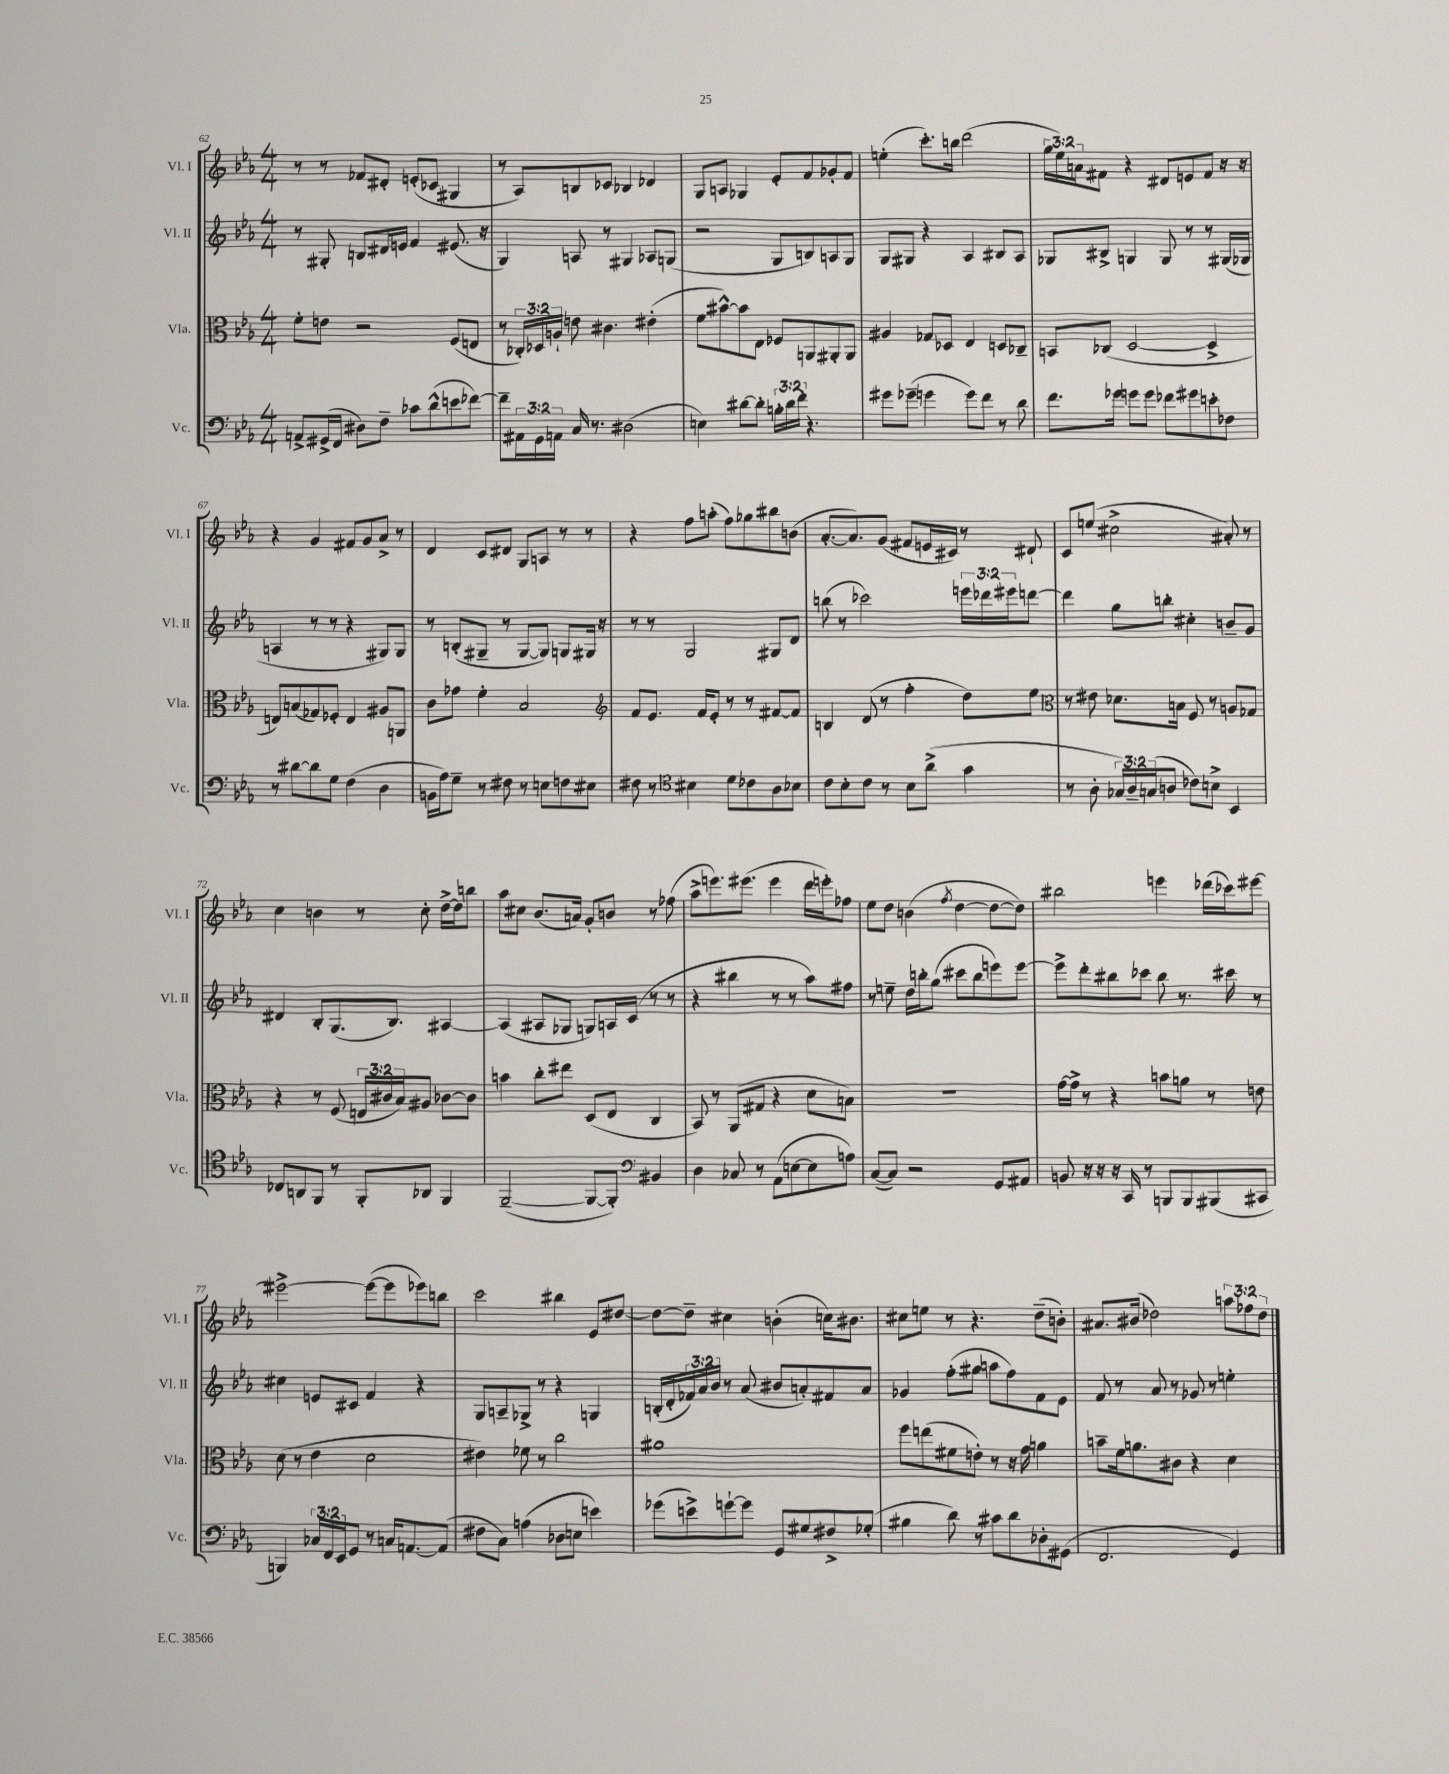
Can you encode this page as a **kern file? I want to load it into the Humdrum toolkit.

**kern	**kern	**kern	**kern
*staff4	*staff3	*staff2	*staff1
*clefF4	*clefC3	*clefG2	*clefG2
*k[b-e-a-]	*k[b-e-a-]	*k[b-e-a-]	*k[b-e-a-]
*M4/4	*M4/4	*M4/4	*M4/4
8AA^	8f'	8r	8r
(16GG#^	8e	8G#'	8r
16FF	.	.	.
8D#)	2r	8B	8f-
8F~	.	16d#	8d#'
.	.	16e	.
8c-	.	4f	(8e'
(8d^^	.	.	8c-
8e	(8F	(8.e#	4G#
[8f-)	8E	.	.
.	.	16r	.
=	=	=	=
8f-~]	8r	4G)	8r
24AA#	24C-')	.	8A-)
24GG	24D-	.	.
24AA	24A`	.	.
16C	8e	8A	8B
8.r	.	.	.
.	4.c#	8r	8c-
(2D#	.	4G#	4B-
.	(4e#'	8A-	4d-
.	.	(8G	.
=	=	=	=
4E)	8f	2r	8G
.	[8b#^^)	.	8A
[8d#	8b#]	.	4G-
8d#']	8E-	.	.
24B'	8F-	8G	8e-'
24d#	.	.	.
24f'	.	.	.
4.r	8AA	8B)	8f
.	8AA#'	8A	8g-'
.	8AA#	8G	8f
=	=	=	=
8g#	4A#	8G	(4ee'
(8g-~	.	8G#	.
4g	8G-	4r	8.ccc')
.	8D-	.	.
.	.	.	16bb
8g)	4E-	4A-	(2ddd
8f	.	.	.
8r	8D	8B#	.
8d	8C-~	8A-	.
=	=	=	=
8.f	8BB	8G-	24gg
.	.	.	24ee-)
.	.	.	24a
.	(8C-	8B#^	8f#
16g-	.	.	.
8g	[2D	4G	4r
8g	.	.	.
8f-	.	8G	8d#
8g#	.	8r	8e
8e'	4D^]	8r	8f#
8F-	.	(16G#	16r
.	.	16G-	16r
=	=	=	=
8r	8E)	4A	4r
[8d#	(8B	.	.
8d#]	8G-)	8r	4g
8G	8F-'	8r	.
(4F	4E	4r	8f#
.	.	.	8g
4D	8A#	8G#)	8a-^
.	8AA	8G#	8r
=	=	=	=
16BB	8c	8r	4d
16A-)	.	.	.
8G~	8g-	(8B'	.
8r	4f'	8G#~	8c
8F#	.	8r	8d#
8r	2B-	[8G#	8G
8E	.	8G#])	8A
8F	.	8G	8r
8E#	.	16G#	8r
.	.	16r	.
=	=	=	=
*	*clefG2	*	*
8F#	8f	8r	4r
8r	8.e-	8r	.
*clefC4	*	*	*
4B#	.	2G	8ff
.	16f	.	.
.	8e-'	.	(8aa'
8d	8r	.	8ff)
8c-	8r	.	8gg-
8A-	[8f#	8G#	8bb#
8B-	8f#]	8d	(8b
=	=	=	=
8c	4B	(8bb	[8.a-'
8B-'	.	8r	.
.	.	.	8.a-])
8c	(8d	2ccc-)	.
8r	8r	.	(8g
8B-	4ff'	.	8f#
(8a-^	.	.	16e
.	.	.	16c#)
4g	8dd)	24eee	8r
.	.	24ddd-	.
.	.	24eee#	.
.	8ee-	[8ddd	8d#`
=	=	=	=
*	*clefC3	*	*
8r	8r	4ddd]	8c
8A-'	8e#	.	(8ee
24G-)	8.d-	8gg	2cc#^
24A-~	.	.	.
(24G	.	.	.
8A	.	8bb'	.
.	16B	.	.
8c-)	8F	4cc#'	.
8B^	8r	.	.
4BB-	8A	8b~	8a#')
.	8G-	8g	8r
=	=	=	=
8C-	4r	4d#	4cc
8AA	.	.	.
8FF	8r	8B-'	4b
8r	(8F	(8.G	.
8FF'	24E	.	8r
.	24c#	.	.
.	.	8.B-)	.
.	24B-)	.	.
8AA-	8A#	.	8cc'
4FF	[8c-	[4A#	[16dd^
.	.	.	16dd]
.	8c-]	.	8bb
=	=	=	=
([2FF~	4b	(4A#]	8aa-
.	.	.	8cc#
.	8cc'	8A#	(8.b-
.	8ee#	8G-	.
.	.	.	16a)
8FF_	(8D	8G)	8g'
8FF'])	8E-	16A	8b
.	.	(16c	.
*clefF4	*	*	*
4BB#	4C	8r	8r
.	.	8r	(8ff-
=	=	=	=
4D	8BB-)	4r	8aa-^
.	8r	.	8.eee)
8C-	(8AA-	4bb#	.
.	.	.	(8.eee#
8r	8G#	.	.
(8AA-	4r	8r	4eee#
[8E	.	8r	.
8E]	8d	8aa-)	16ddd
.	.	.	16eee')
8A)	8B)	8ff#	8ff-
=	=	=	=
([8C	1r	8r	8ee-
8C])	.	8ee~	8dd
2r	.	16dd	(4b
.	.	16bb'	.
.	.	(8gg	.
.	.	.	8qff
.	.	8ccc#	[4dd
.	.	8bb	.
8GG	.	8eee)	8dd_
8AA#	.	[8eee	8dd])
=	=	=	=
8BB	[16g	8eee^]	2bb#
.	16g^]	.	.
16r	8r	8ddd'	.
16r	.	.	.
16r	4r	8bb#	.
16CC	.	.	.
8r	.	8ccc-	.
8BBB	8b	8bb#	4eee
8BBB	8a	8.r	.
(8BBB#	8r	.	(16ddd-
.	.	16ccc#	16ccc-)
8CC#	8e	8r	[8eee#
=	=	=	=
4BBB)	(8d	4cc#	2eee#^_
.	8r	.	.
24C-	4e-	8e	.
24FF	.	.	.
24EE-	.	.	.
8GG	.	8c#	.
8r	2d	4f	(8eee#_
16C	.	.	8eee#]
[8.AA	.	.	.
.	.	4r	8eee-)
(8AA]	.	.	8bb
=	=	=	=
8F#	4e#)	8G	2ccc
8C)	.	8A~	.
(4A	8f-	8G-^	.
.	8r	8r	.
8D-	2cc	4r	4bb#
8E	.	.	.
4e)	.	4G	8e-
.	.	.	[8dd#
=	=	=	=
(8g-	1a#	(16B'	8dd#_
.	.	16d'	.
8e^)	.	24f-)	8dd#~]
.	.	24a-	.
.	.	24b-	.
[8g`	.	8r	4cc#
8g]	.	(8a-	.
8GG	.	8b#	(4b'
8G#	.	8a')	.
8F#^	.	8f#	16cc)
.	.	.	8.b#
(8G-'	.	8a	.
=	=	=	=
4B#	8ff	4g-	8cc#
.	(8ee	.	8ee
8d)	8f#	(8ff'	8r
8r	8e')	8gg#	4.r
8c#	8r	8aa	.
8d	16r	8ff)	.
.	16g	.	.
8D-'	4a	8f	(8dd~
(8GG#	.	8e-	8b')
=	=	=	=
2.FF	8b~	8f	8.a#
.	16f	8r	.
.	8.a	.	(16b#
.	.	8a-	2dd-)
.	8c#	8r	.
.	4r	8g-	.
.	.	8r	.
4GG)	4d	4ee'	12aa
.	.	.	12ff-
.	.	.	12dd-
==	==	==	==
*-	*-	*-	*-
